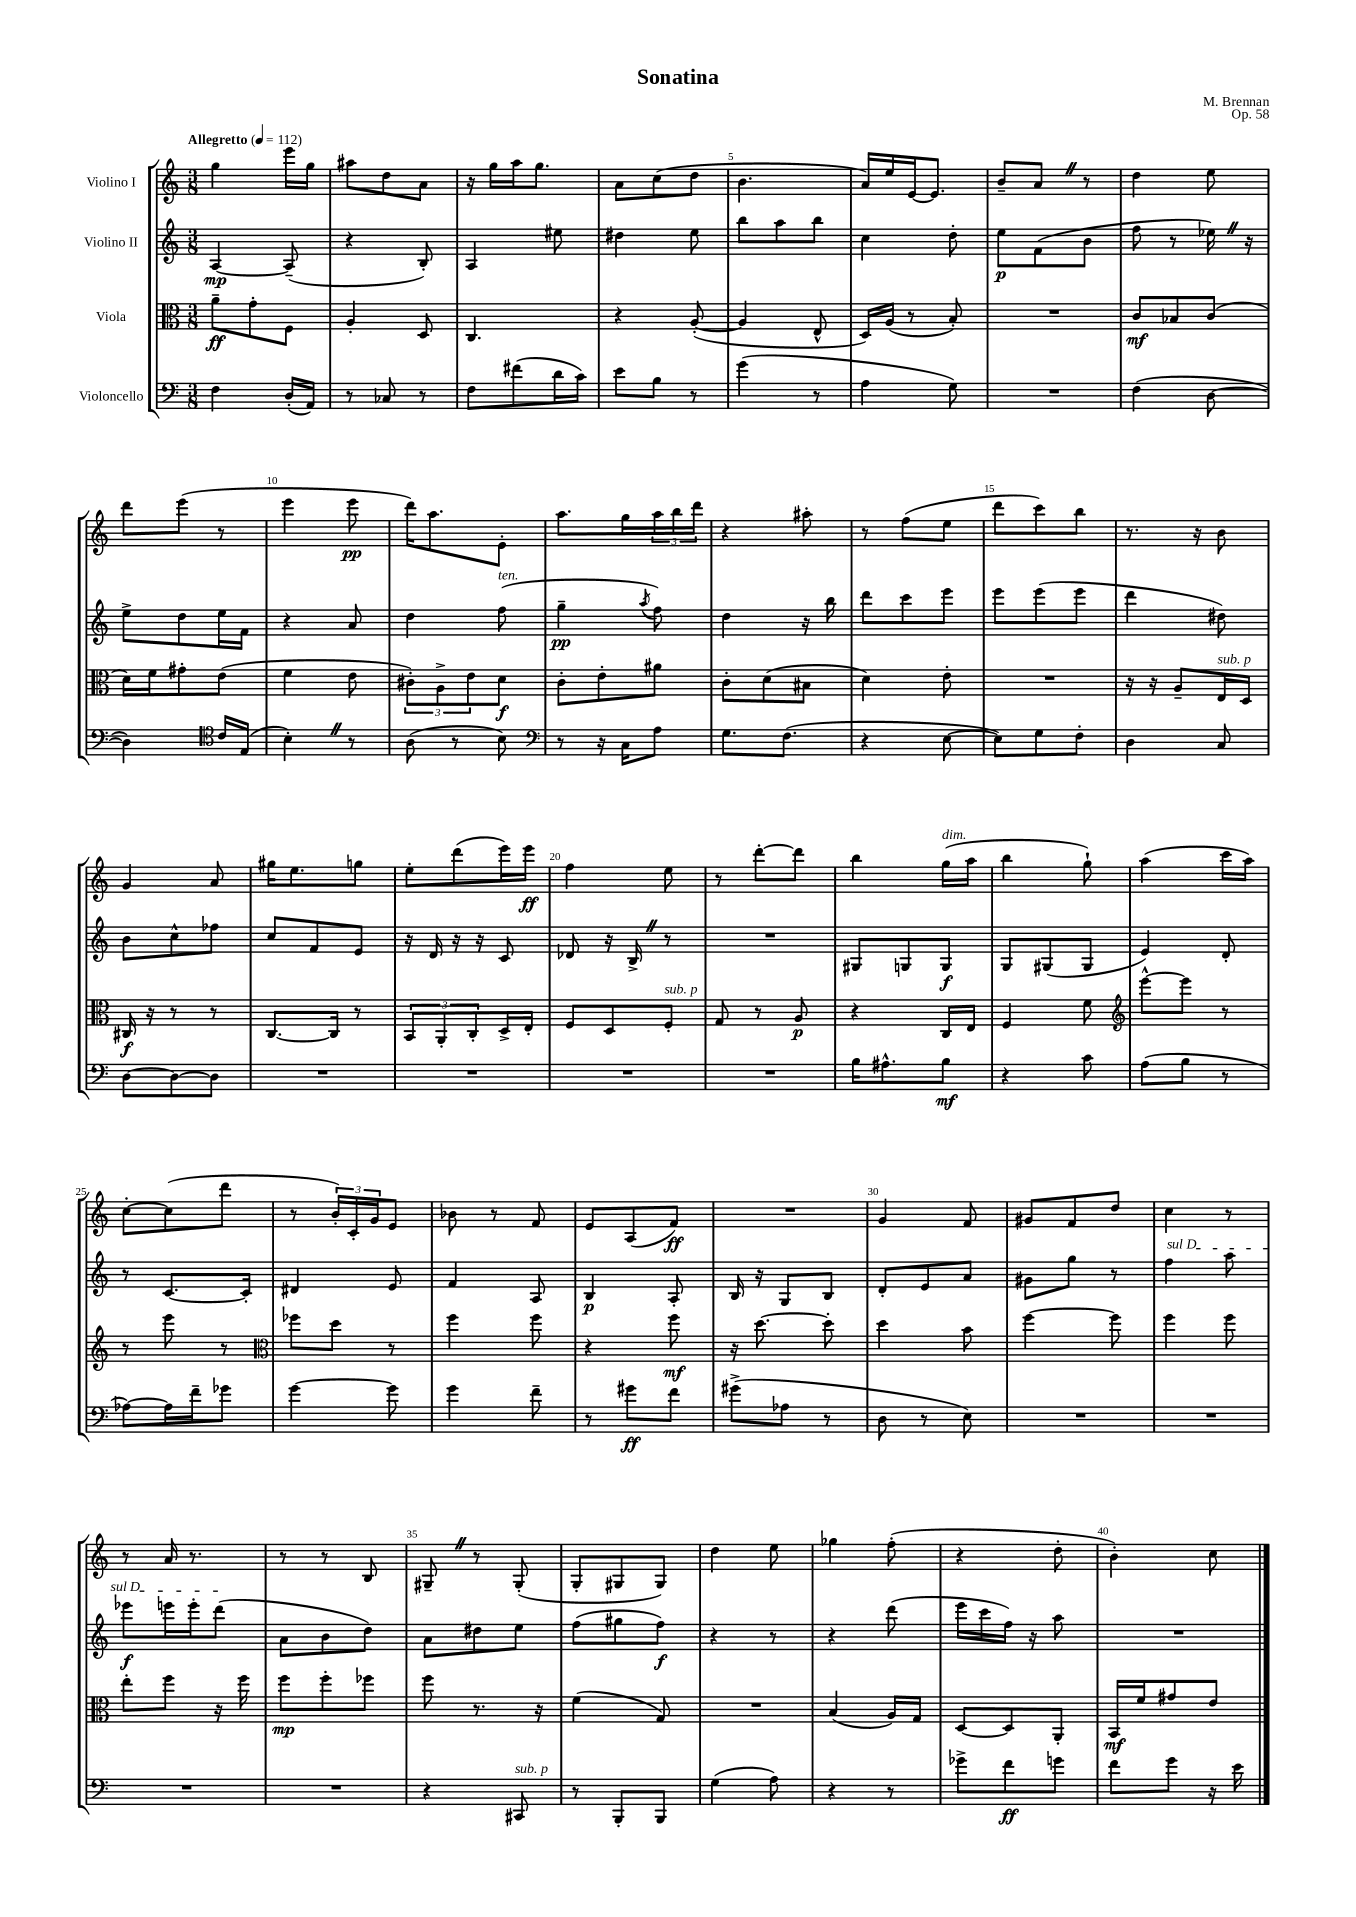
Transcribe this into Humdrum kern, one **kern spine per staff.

**kern	**dynam	**kern	**dynam	**kern	**dynam	**kern	**dynam
*part4	*part4	*part3	*part3	*part2	*part2	*part1	*part1
*staff4	*staff4	*staff3	*staff3	*staff2	*staff2	*staff1	*staff1
*I"Violoncello	*	*I"Viola	*	*I"Violino II	*	*I"Violino I	*
*clefF4	*	*clefC3	*	*clefG2	*	*clefG2	*
*k[]	*	*k[]	*	*k[]	*	*k[]	*
*M3/8	*	*M3/8	*	*M3/8	*	*M3/8	*
*MM112	*	*MM112	*	*MM112	*	*MM112	*
=1	=1	=1	=1	=1	=1	=1	=1
!	!	!	!	!	!	!LO:TX:a:B:t=Allegretto	!
4F\	.	8a~\L	ff	[4A/	mp	4gg\	.
.	.	8g'\	.	.	.	.	.
(16D'/LL	.	8F\J	.	(8A~/]	.	16eee\LL	.
16AA/JJ)	.	.	.	.	.	16gg\JJ	.
=2	=2	=2	=2	=2	=2	=2	=2
8r	.	4A'/	.	4r	.	8aa#X\L	.
8C-X/	.	.	.	.	.	8dd\	.
8r	.	8D/	.	8B'/)	.	8a\J	.
=3	=3	=3	=3	=3	=3	=3	=3
8F\L	.	4.C/	.	4A/	.	16r	.
.	.	.	.	.	.	16gg\LL	.
(8f#X\	.	.	.	.	.	16aa\J	.
.	.	.	.	.	.	8.gg\J	.
16d\L	.	.	.	8ee#X\	.	.	.
16c\JJ)	.	.	.	.	.	.	.
=4	=4	=4	=4	=4	=4	=4	=4
8e\L	.	4r	.	4dd#X\	.	8a\L	.
8B\J	.	.	.	.	.	(8cc\	.
8r	.	([8A'/	.	8ee\	.	8dd\J	.
=5	=5	=5	=5	=5	=5	=5	=5
(4g\	.	4A/]	.	8bb\L	.	4.b\	.
.	.	.	.	8aa\	.	.	.
8r	.	8E^^/	.	8bb\J	.	.	.
=6	=6	=6	=6	=6	=6	=6	=6
4A\	.	16D/LL)	.	4cc\	.	16a/LL)	.
.	.	(16A/JJ	.	.	.	16ee/	.
.	.	8r	.	.	.	[16e/J	.
.	.	.	.	.	.	8.e/J]	.
8G\)	.	8B'/)	.	8dd'\	.	.	.
=7	=7	=7	=7	=7	=7	=7	=7
4.r	.	4.r	.	8ee\L	p	8b~/L	.
.	.	.	.	(8f\	.	8aZ/J	.
.	.	.	.	8b\J	.	8r	.
=8	=8	=8	=8	=8	=8	=8	=8
(4F\	.	8c/L	mf	8ff\	.	4dd\	.
.	.	8B-X/	.	8r	.	.	.
[8D\	.	(8c/J	.	16ee-XZ\)	.	8ee\	.
.	.	.	.	16r	.	.	.
!!LO:LB:g=z
=9	=9	=9	=9	=9	=9	=9	=9
4D\])	.	16d\LL)	.	8ee^\L	.	8ddd\L	.
.	.	16f\J	.	.	.	.	.
.	.	8g#X'\	.	8dd\	.	(8eee\J	.
*clefC4	*	*	*	*	*	*	*
16c/LL	.	(8e\J	.	16ee\L	.	8r	.
(16E/JJ	.	.	.	16f\JJ	.	.	.
=10	=10	=10	=10	=10	=10	=10	=10
4B'Z\)	.	4f\	.	4r	.	4eee\	.
8r	.	8e\	.	8a/	.	8eee\	pp
=11	=11	=11	=11	=11	=11	=11	=11
(8A\	.	12c#X'\L)	.	4dd\	.	16ddd\KL)	.
.	.	.	.	.	.	8.aa\	.
.	.	12A^\	.	.	.	.	.
8r	.	.	.	.	.	.	.
.	.	12e\	.	.	.	.	.
!	!	!	!	!LO:TX:a:i:t=ten.	!	!	!
8B\)	.	8d\J	f	(8ff\	.	8e'\J	.
=12	=12	=12	=12	=12	=12	=12	=12
*clefF4	*	*	*	*	*	*	*
8r	.	8c'\L	.	4gg~\	pp	8.aa\L	.
16r	.	8e'\	.	.	.	.	.
16C\KL	.	.	.	.	.	16gg\L	.
.	.	.	.	8qaa/	.	.	.
8A\J	.	8a#X\J	.	8ff\)	.	24aa\	.
.	.	.	.	.	.	24bb\	.
.	.	.	.	.	.	24ddd\JJ	.
=13	=13	=13	=13	=13	=13	=13	=13
8.G\L	.	8c'\L	.	4dd\	.	4r	.
.	.	(8d\	.	.	.	.	.
(8.F\J	.	.	.	.	.	.	.
.	.	8B#X\J	.	16r	.	8aa#X'\	.
.	.	.	.	16bb\	.	.	.
=14	=14	=14	=14	=14	=14	=14	=14
4r	.	4d\)	.	8ddd\L	.	8r	.
.	.	.	.	8ccc\	.	(8ff\L	.
[8E\	.	8e'\	.	8eee\J	.	8ee\J	.
=15	=15	=15	=15	=15	=15	=15	=15
8E\L])	.	4.r	.	8eee\L	.	8ddd\L	.
8G\	.	.	.	(8eee\	.	8ccc\)	.
8F'\J	.	.	.	8eee\J	.	8bb\J	.
=16	=16	=16	=16	=16	=16	=16	=16
4D\	.	16r	.	4ddd\	.	8.r	.
.	.	16r	.	.	.	.	.
.	.	8A~/L	.	.	.	.	.
.	.	.	.	.	.	16r	.
!	!	!LO:TX:a:i:t=sub. p	!	!	!	!	!
8C/	.	16E/L	.	8dd#X\)	.	8b\	.
.	.	16D/JJ	.	.	.	.	.
!!LO:LB:g=z
=17	=17	=17	=17	=17	=17	=17	=17
[8D\L	.	16C#X/	f	8b\L	.	4g/	.
.	.	16r	.	.	.	.	.
8D\_	.	8r	.	8cc^^\	.	.	.
8D\J]	.	8r	.	8ff-X\J	.	8a/	.
=18	=18	=18	=18	=18	=18	=18	=18
4.r	.	[8.C/L	.	8cc/L	.	16gg#X\KL	.
.	.	.	.	.	.	8.ee\	.
.	.	.	.	8f/	.	.	.
.	.	16C/Jk]	.	.	.	.	.
.	.	8r	.	8e/J	.	8ggn\J	.
=19	=19	=19	=19	=19	=19	=19	=19
4.r	.	12BB/L	.	16r	.	8ee'\L	.
.	.	.	.	16d/	.	.	.
.	.	12AA'/	.	.	.	.	.
.	.	.	.	16r	.	(8ddd\	.
.	.	12C'/	.	.	.	.	.
.	.	.	.	16r	.	.	.
.	.	16D^/L	.	8c/	.	16eee\L)	.
.	.	16E'/JJ	.	.	.	16eee\JJ	ff
=20	=20	=20	=20	=20	=20	=20	=20
4.r	.	8F/L	.	8d-X/	.	4ff\	.
.	.	8D/	.	16r	.	.	.
.	.	.	.	16B^Z/	.	.	.
!	!	!LO:TX:a:i:t=sub. p	!	!	!	!	!
.	.	8F'/J	.	8r	.	8ee\	.
=21	=21	=21	=21	=21	=21	=21	=21
4.r	.	8G/	.	4.r	.	8r	.
.	.	8r	.	.	.	[8ddd'\L	.
.	.	8A/	p	.	.	8ddd\J]	.
=22	=22	=22	=22	=22	=22	=22	=22
16B\KL	.	4r	.	8G#X/L	.	4bb\	.
8.A#X^^\	.	.	.	.	.	.	.
.	.	.	.	8Gn/	.	.	.
!	!	!	!	!	!	!LO:TX:a:i:t=dim.	!
8B\J	mf	16C/LL	.	8G/J	f	(16gg\LL	.
.	.	16E/JJ	.	.	.	16aa\JJ	.
=23	=23	=23	=23	=23	=23	=23	=23
4r	.	4F/	.	8G/L	.	4bb\	.
.	.	.	.	(8G#X/	.	.	.
8c\	.	8f\	.	8G#/J	.	8gg`\)	.
=24	=24	=24	=24	=24	=24	=24	=24
*	*	*clefG2	*	*	*	*	*
(8A\L	.	[8eee^^\L	.	4e/)	.	(4aa\	.
8B\J	.	8eee\J]	.	.	.	.	.
8r	.	8r	.	8d'/	.	16ccc\LL	.
.	.	.	.	.	.	16aa\JJ)	.
!!LO:LB:g=z
=25	=25	=25	=25	=25	=25	=25	=25
[8A-X\L)	.	8r	.	8r	.	[8cc'\L	.
16A-\L]	.	8eee\	.	[8.c/L	.	(8cc\]	.
16f~\J	.	.	.	.	.	.	.
8g-X\J	.	8r	.	.	.	8ddd\J	.
.	.	.	.	16c'/Jk]	.	.	.
=26	=26	=26	=26	=26	=26	=26	=26
*	*	*clefC3	*	*	*	*	*
[4g\	.	8ff-X\L	.	4d#X/	.	8r	.
.	.	8dd\J	.	.	.	24b'/LL)	.
.	.	.	.	.	.	24c'/	.
.	.	.	.	.	.	24g/J	.
8g\]	.	8r	.	8e/	.	8e/J	.
=27	=27	=27	=27	=27	=27	=27	=27
4g\	.	4ff\	.	4f/	.	8b-X\	.
.	.	.	.	.	.	8r	.
8f~\	.	8ff\	.	8A/	.	8f/	.
=28	=28	=28	=28	=28	=28	=28	=28
8r	.	4r	.	4B/	p	8e/L	.
8g#X\L	ff	.	.	.	.	(8A/	.
8f\J	.	8ff\	mf	8A'/	.	8f/J)	ff
=29	=29	=29	=29	=29	=29	=29	=29
(8g#X^\L	.	16r	.	16B/	.	4.r	.
.	.	[8.dd\	.	16r	.	.	.
8A-X\J	.	.	.	8G/L	.	.	.
8r	.	8dd'\]	.	8B/J	.	.	.
=30	=30	=30	=30	=30	=30	=30	=30
8D\	.	4dd\	.	8d'/L	.	4g/	.
8r	.	.	.	8e/	.	.	.
8E\)	.	8b\	.	8a/J	.	8f/	.
=31	=31	=31	=31	=31	=31	=31	=31
4.r	.	[4ff\	.	8g#X\L	.	8g#X/L	.
.	.	.	.	8gg\J	.	8f/	.
.	.	8ff\]	.	8r	.	8dd/J	.
=32	=32	=32	=32	=32	=32	=32	=32
!	!	!	!	!LO:TX:a:i:t=sul D	!	!	!
4.r	.	4ff\	.	4ff\	.	4cc\	.
.	.	8ff\	.	8aa\	.	8r	.
!!LO:LB:g=z
=33	=33	=33	=33	=33	=33	=33	=33
4.r	.	8ee'\L	.	8eee-X\L	f	8r	.
.	.	8ff\J	.	16eeen\L	.	16a/	.
.	.	.	.	16eee'\J	.	8.r	.
.	.	16r	.	(8ddd\J	.	.	.
.	.	16ff\	.	.	.	.	.
=34	=34	=34	=34	=34	=34	=34	=34
4.r	.	8ff\L	mp	8a\L	.	8r	.
.	.	8ff'\	.	8b\	.	8r	.
.	.	8ff-X\J	.	8dd\J)	.	8B/	.
=35	=35	=35	=35	=35	=35	=35	=35
4r	.	8ff\	.	8a\L	.	8G#X~Z/	.
.	.	8.r	.	8dd#X\	.	8r	.
!LO:TX:a:i:t=sub. p	!	!	!	!	!	!	!
8CC#X/	.	.	.	8ee\J	.	(8G#'/	.
.	.	16r	.	.	.	.	.
=36	=36	=36	=36	=36	=36	=36	=36
8r	.	(4f\	.	(8ff\L	.	8G'/L	.
8BBB'/L	.	.	.	8gg#X\	.	8G#X/	.
8BBB/J	.	8G/)	.	8ff\J)	f	8G#/J)	.
=37	=37	=37	=37	=37	=37	=37	=37
(4G\	.	4.r	.	4r	.	4dd\	.
8A\)	.	.	.	8r	.	8ee\	.
=38	=38	=38	=38	=38	=38	=38	=38
4r	.	(4B/	.	4r	.	4gg-X\	.
8r	.	16A/LL)	.	(8ddd\	.	(8ff'\	.
.	.	16G/JJ	.	.	.	.	.
=39	=39	=39	=39	=39	=39	=39	=39
8g-X^\L	.	[8D/L	.	16eee\LL	.	4r	.
.	.	.	.	16ccc\	.	.	.
8f\	ff	8D/]	.	16ff\JJ)	.	.	.
.	.	.	.	16r	.	.	.
8gn\J	.	8AA'/J	.	8aa\	.	8dd'\	.
=40	=40	=40	=40	=40	=40	=40	=40
8f\L	.	16BB/LL	mf	4.r	.	4b'\)	.
.	.	16f/J	.	.	.	.	.
8g\J	.	8g#X/	.	.	.	.	.
16r	.	8e/J	.	.	.	8cc\	.
16e\	.	.	.	.	.	.	.
==	==	==	==	==	==	==	==
*-	*-	*-	*-	*-	*-	*-	*-
